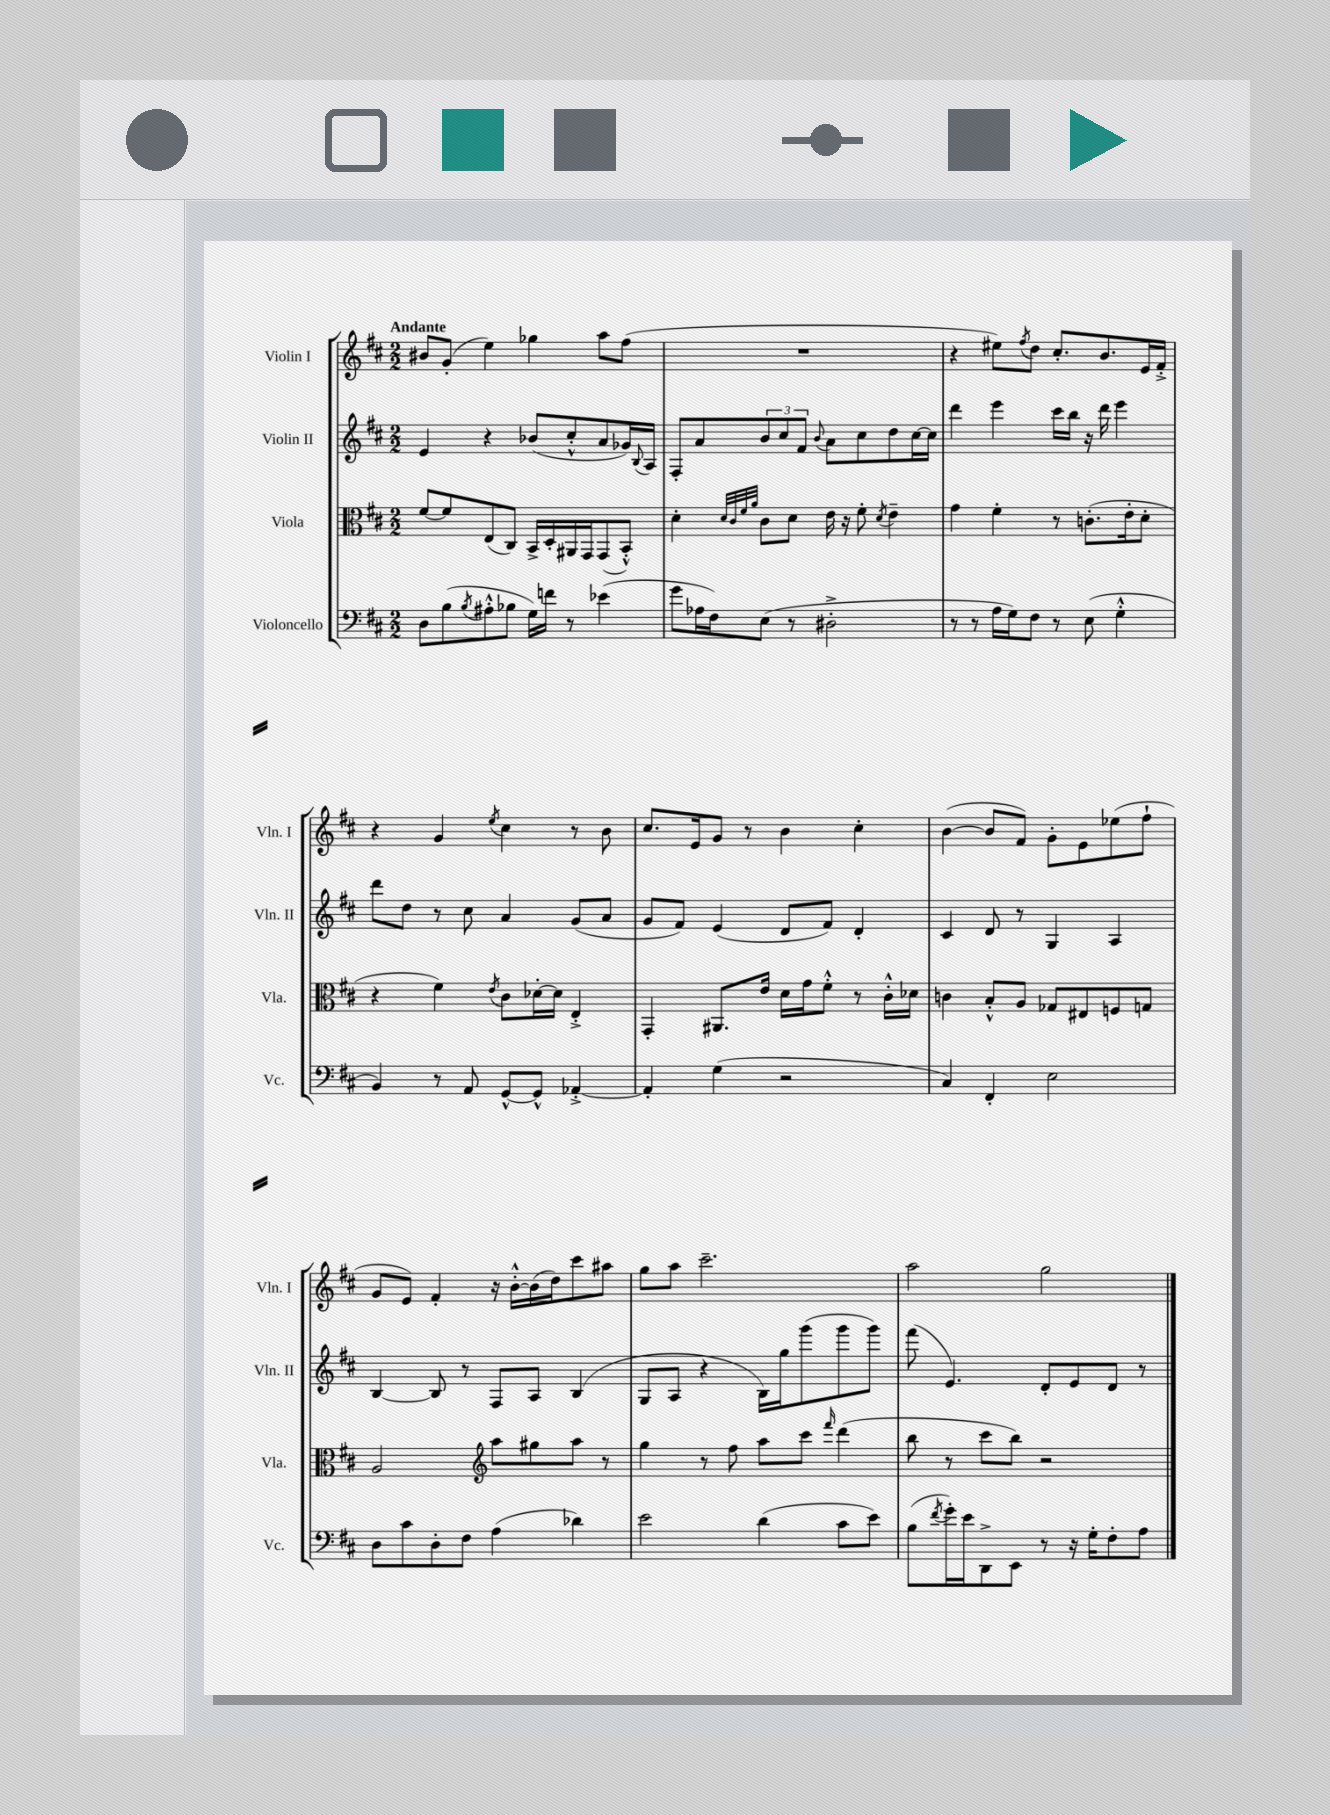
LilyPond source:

<<
\new StaffGroup <<
\new Staff = "s0" \with { instrumentName = "Violin I" shortInstrumentName = "Vln. I" } {
    \clef treble \key d \major \numericTimeSignature \time 2/2 \tempo "Andante"
    bis'8 g'8-.( e''4) ges''4 a''8 fis''8( |
    R1 |
    r4 eis''8) \acciaccatura { fis''8 } d''8 cis''8.-. b'8. e'16 fis'16-.-> |
    r4 g'4 \acciaccatura { e''8 } cis''4 r8 b'8 |
    cis''8. e'16 g'8 r8 b'4 cis''4-. |
    b'4~( b'8 fis'8) g'8-. e'8 ees''8( fis''8-! |
    g'8 e'8) fis'4-. r16 b'16~-.-^ b'16( d''16) cis'''8 ais''8 |
    g''8 a''8 cis'''2.-- |
    a''2 g''2 \bar "|." |
}
\new Staff = "s1" \with { instrumentName = "Violin II" shortInstrumentName = "Vln. II" } {
    \clef treble \key d \major \numericTimeSignature \time 2/2
    e'4 r4 bes'8( cis''8-.-^ a'8 ges'16) \appoggiatura { b8 } a16 |
    fis8-. a'8 \tuplet 3/2 { b'8 cis''8 fis'8 } \appoggiatura { b'8 } a'8 cis''8 d''8 cis''16~ cis''16 |
    d'''4 e'''4 cis'''16 b''16 r16 d'''16 e'''4 |
    d'''8 d''8 r8 cis''8 a'4 g'8( a'8 |
    g'8 fis'8) e'4( d'8 fis'8) d'4-. |
    cis'4 d'8 r8 g4 a4 |
    b4~ b8 r8 fis8 a8 b4( |
    g8 a8 r4 b16) g''16 g'''8( g'''8 g'''8) |
    fis'''8( e'4.) d'8-. e'8 d'8 r8 \bar "|." |
}
\new Staff = "s2" \with { instrumentName = "Viola" shortInstrumentName = "Vla." } {
    \clef alto \key d \major \numericTimeSignature \time 2/2
    fis'8~ fis'8 e8( cis8) b,16-> d16-. ais,16 g,16 g,8( b,8-.-^) |
    d'4-. \grace { d'32 cis'32 fis'32 a'32 } cis'8 d'8 e'16 r16 fis'8-. \acciaccatura { d'8 } e'4-- |
    g'4 fis'4-. r8 c'8.-.( e'16-. d'8-. |
    r4 fis'4) \acciaccatura { e'8 } cis'8 des'16~-. des'16 e4-.-> |
    g,4-. ais,8. e'16 d'16 g'16 fis'8-.-^ r8 cis'16-.-^ des'16 |
    c'4 b8-.-^ a8 ges8 eis8 f8 g8 |
    a2 \clef treble a''8 gis''8 a''8 r8 |
    g''4 r8 fis''8 a''8 cis'''8 \grace { fis'''16 } d'''4( |
    b''8 r8 cis'''8 b''8) r2 \bar "|." |
}
\new Staff = "s3" \with { instrumentName = "Violoncello" shortInstrumentName = "Vc." } {
    \clef bass \key d \major \numericTimeSignature \time 2/2
    d8 b8( \acciaccatura { b8 } ais8-.-^ bes8 g16) f'16 r8 ees'4( |
    g'8 aes16 fis16) e8( r8 dis2-.-> |
    r8 r8 a16 g16) fis8 r8 e8( g4-.-^ |
    b,4) r8 a,8 g,8~-^ g,8-^ aes,4~-.-> |
    aes,4-. g4( r2 |
    cis4) fis,4-. e2 |
    d8 cis'8 d8-. fis8 a4( des'4) |
    e'2 d'4( cis'8 e'8) |
    b8( \acciaccatura { fis'8 } g'16-.) e'16 d,8-> e,8 r8 r16 g16-. fis8-. a8 \bar "|." |
}
>>
>>
\layout { \context { \Score \remove "Bar_number_engraver" } }
